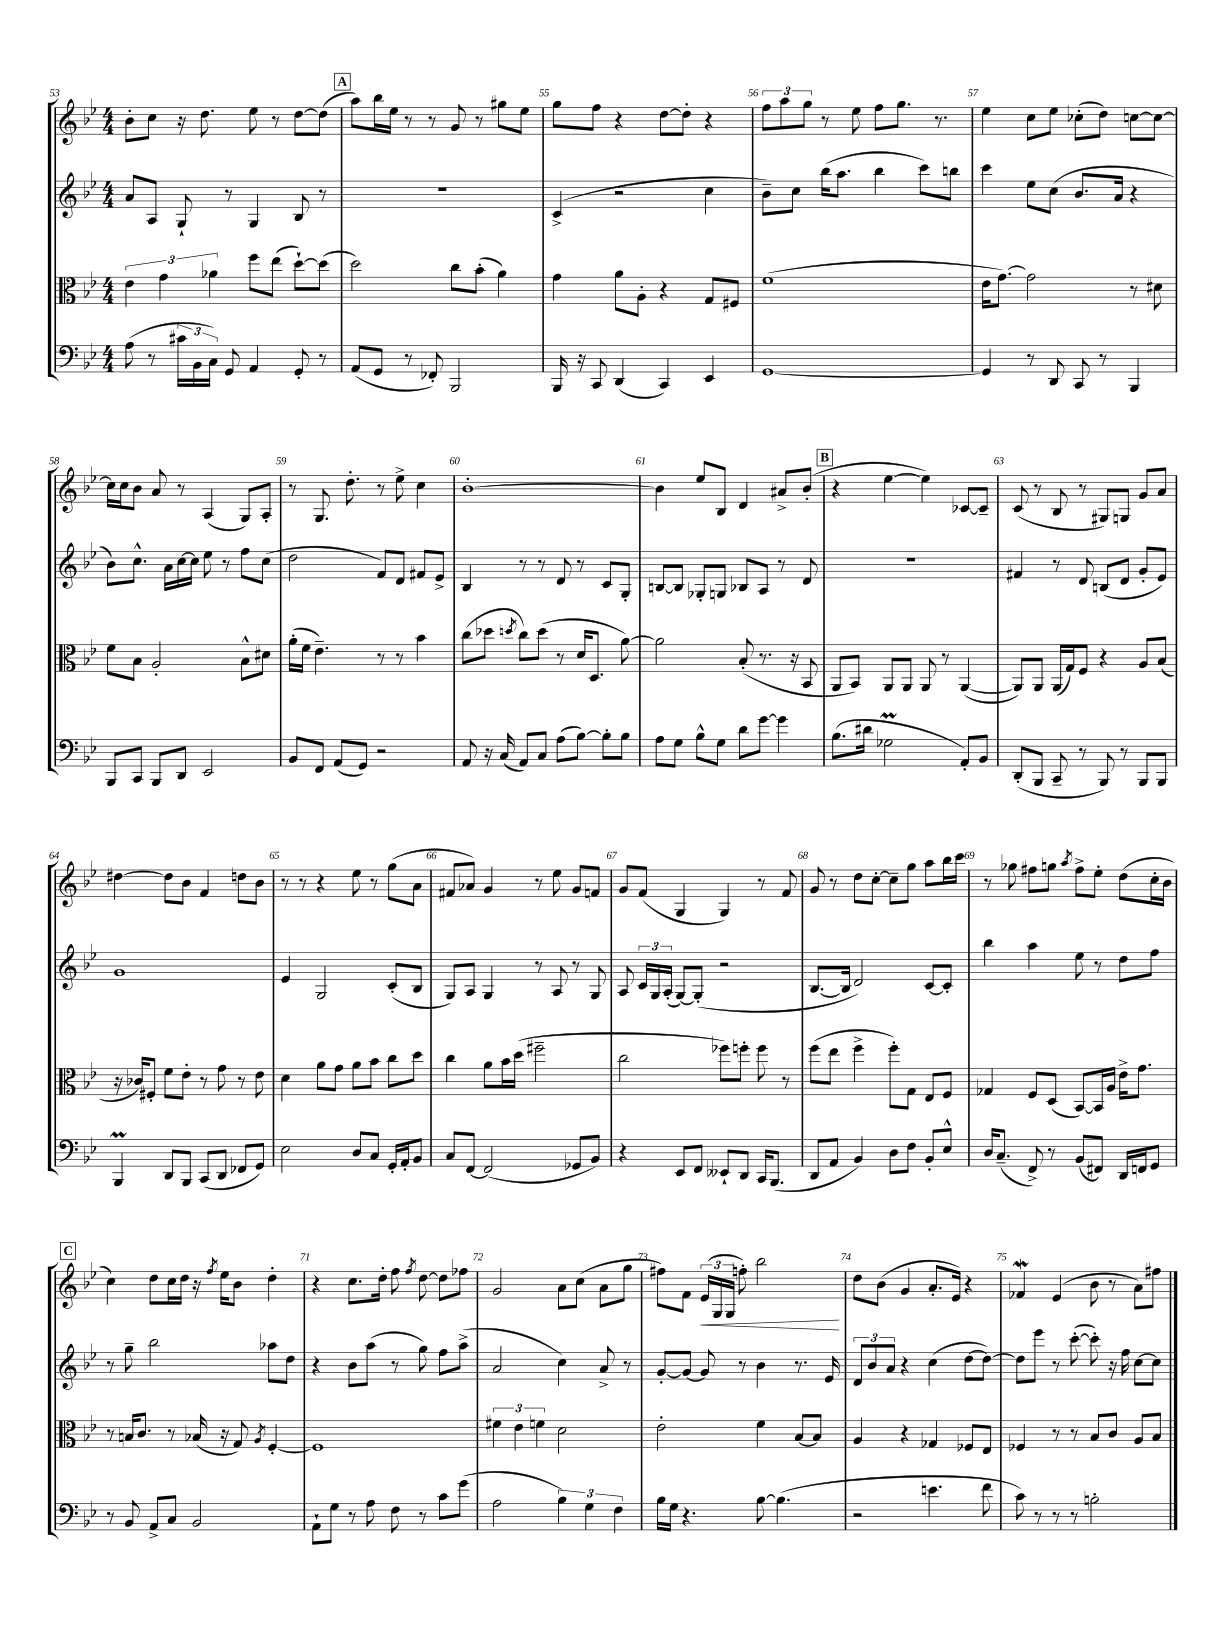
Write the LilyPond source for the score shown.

<<
\new StaffGroup <<
\new Staff = "s0" {
    \clef treble \key bes \major \numericTimeSignature \time 4/4
    \autoBeamOff bes'8[-. c''8] r16 d''8. ees''8 r8 d''8[~ d''8]( |
    \mark \markup { \box "A" } a''8[) bes''16 ees''16] r8 r8 g'8 r8 gis''8[ ees''8] |
    g''8[ f''8] r4 d''8[~ d''8]-. r4 |
    \tuplet 3/2 { f''8[ a''8 g''8] } r8 ees''8 f''8[ g''8.] r8. |
    ees''4 c''8[ ees''8] ces''8[-.( d''8]) c''8[~ c''8]~ |
    c''16[ c''16 bes'8] a'8 r8 a4( g8[) a8]-. |
    r8 g8. d''8.-. r8 ees''8-> c''4 |
    bes'1~-. |
    bes'4 ees''8[ bes8] d'4 ais'8[-> bes'8]-.( |
    \mark \markup { \box "B" } r4 ees''4~ ees''4) ces'8[~ ces'8]-- |
    c'8( r8 bes8 r8 gis8[) g8] g'8[ a'8] |
    dis''4~ dis''8[ bes'8] f'4 d''8[ bes'8] |
    r8 r8 r4 ees''8 r8 g''8[( a'8] |
    fis'8[ aes'8]) g'4 r8 ees''8 g'8[ f'8] |
    g'8[ f'8]( g4 g4) r8 f'8 |
    g'8 r8 d''8[ c''8]~-. c''8[-- g''8] a''8[ bes''16 c'''16] |
    r8 ges''8 fis''8[ g''8] \acciaccatura { a''8 } fis''8[-> ees''8]-. d''8[( c''16-. bes'16] |
    \mark \markup { \box "C" } c''4) d''8[ c''16 d''16] r16 \acciaccatura { f''8 } ees''16[ bes'8] d''4-. |
    r4 c''8.[ d''16]-. f''8 \acciaccatura { f''8 } d''8~ d''8[ fes''8] |
    g'2 a'8[ c''8]( a'8[ g''8] |
    fis''8[) f'8] \tuplet 3/2 { ees'16[\<( g16 g16] } f''8-.) bes''2\! |
    d''8[ bes'8]( g'4 a'8.[-. ees'16]) r4 |
    fes'4\mordent ees'4( bes'8 r8 a'8[) fis''8] \bar "|." |
}
\new Staff = "s1" {
    \clef treble \key bes \major \numericTimeSignature \time 4/4
    \autoBeamOff a'8[ a8] g8-! r8 g4 bes8 r8 |
    \mark \markup { \box "A" } R1 |
    c'4->( r2 c''4 |
    bes'8[--) c''8] bes''16[( a''8.] bes''4 c'''8[) b''8] |
    c'''4 ees''8[ c''8]( bes'8.[ a'16] r4 |
    bes'8[) c''8.]-^ a'16[ c''16~ c''16] ees''8 r8 f''8[ c''8]( |
    d''2 f'8[) d'8] fis'8[ ees'8]-> |
    bes4 r8 r8 d'8 r8 c'8[ g8]-. |
    b8[~ b8] ges8[-. g8] bes8[ a8] r8 d'8 |
    \mark \markup { \box "B" } R1 |
    fis'4 r8 d'8 b8[( d'8] g'8[-. ees'8]) |
    g'1 |
    ees'4 g2 c'8[-.( bes8] |
    g8[) a8] g4 r8 a8 r8 g8 |
    a8 \tuplet 3/2 { c'16[ g16 a16]-.( } g8[~) g8]-.( r2 |
    bes8.[~ bes16] d'2) c'8[~ c'8]-. |
    bes''4 a''4 ees''8 r8 d''8[ f''8] |
    \mark \markup { \box "C" } r8 g''8-- bes''2 aes''8[ d''8] |
    r4 bes'8[ a''8]( r8 g''8) f''8[ a''8]->( |
    a'2 c''4) a'8-> r8 |
    g'8[~-. g'8]~ g'8 r8 bes'4 r8. ees'16 |
    \tuplet 3/2 { d'8[ bes'8 a'8] } r4 c''4( d''8[~ d''8]~) |
    d''8[ ees'''8] r8 c'''8~-.( c'''8-.) r16 f''16 c''8[~ c''8] \bar "|." |
}
\new Staff = "s2" {
    \clef alto \key bes \major \numericTimeSignature \time 4/4
    \autoBeamOff \tuplet 3/2 { ees'4 g'4 aes'4 } f''8[ ees''8]( d''8[~-!) d''8]( |
    \mark \markup { \box "A" } d''2) c''8[ bes'8]-.( a'4) |
    g'4 a'8[ a8]-. r4 g8[ fis8] |
    f'1( |
    ees'16[ g'8.]~) g'2 r8 dis'8 |
    f'8[ bes8] a2-. bes8[-^ dis'8] |
    a'16[-.( f'16] ees'4.--) r8 r8 bes'4 |
    c''8[( des''8] \acciaccatura { d''8 } c''8[) d''8]( r8 d'16[ d8.] a'8~) |
    a'2 bes8-.( r8. r16 bes,8 |
    \mark \markup { \box "B" } a,8[ bes,8]) a,8[ a,8] a,8 r8 a,4~( |
    a,8[) a,8] a,16[( g16) f8] r4 a8[ bes8]( |
    r16 ces'16[) fis8]-. f'8[ ees'8]-. r8 g'8 r8 ees'8 |
    d'4 a'8[ g'8] a'8[ bes'8] c''8[ d''8] |
    c''4 a'8[ bes'16 d''16]( fis''2-- |
    c''2 fes''8[) f''8]-. f''8 r8 |
    f''8[( ees''8] f''4-> f''8[-.) g8] ees8[ f8] |
    ges4 f8[ d8]( bes,8[~) bes,16 a16] ees'16[-> g'8.] |
    \mark \markup { \box "C" } r8 b16[ c'8.] r8 bes16( r16 g8) \acciaccatura { a8 } f4~-. |
    f1 |
    \tuplet 3/2 { fis'4 ees'4 f'4 } d'2 |
    ees'2-. f'4 bes8[~ bes8] |
    a4 r4 ges4 fes8[ ees8] |
    fes4 r8 r8 bes8[ c'8] a8[ bes8] \bar "|." |
}
\new Staff = "s3" {
    \clef bass \key bes \major \numericTimeSignature \time 4/4
    \autoBeamOff a8( r8 \tuplet 3/2 { cis'16[ bes,16 c16]) } g,8 a,4 g,8-. r8 |
    \mark \markup { \box "A" } a,8[( g,8] r8 fes,8-.) bes,,2 |
    bes,,16 r16 c,8 d,4( c,4) ees,4 |
    g,1~ |
    g,4 r8 d,8 c,8 r8 bes,,4 |
    bes,,8[ c,8] bes,,8[ d,8] ees,2 |
    bes,8[ f,8] a,8[( g,8]) r2 |
    a,8 r16 c16( a,8[) c8] a8[( bes8]~) bes8[-. bes8] |
    a8[ g8] bes8[-^ g8] d'8[ g'8]~ g'4 |
    \mark \markup { \box "B" } bes8.[( dis'16] ges2\prall a,8[-.) bes,8] |
    d,8[-.( bes,,8] c,8-- r8 bes,,8) r8 bes,,8[ bes,,8] |
    bes,,4\prall d,8[ bes,,8] c,8[( d,8] fes,8[ g,8]) |
    ees2 d8[ c8] g,16[-. a,16-. bes,8] |
    c8[ f,8]~ f,2( ges,8[ bes,8]) |
    r4 ees,8[ f,8] eeses,8[-! d,8] c,16[ bes,,8.]( |
    d,8[ a,8] bes,4) d8[ f8] bes,8[-. ees8]-^ |
    d16[ c8.]--( f,8->) r8 bes,8[( fis,8]) d,16[ f,16 g,8] |
    \mark \markup { \box "C" } r8 bes,8 a,8[-> c8] bes,2 |
    a,8[-! g8] r8 a8 f8 r8 c'8[ g'8]( |
    a2 \tuplet 3/2 { bes4) g4 f4 } |
    bes16[ g16] r4. bes8~ bes4.( |
    r2 e'4. f'8 |
    c'8) r8 r8 r8 b2-. \bar "|." |
}
>>
>>
\layout { \context { \Score currentBarNumber = #53 \override BarNumber.break-visibility = ##(#f #t #t) barNumberVisibility = #all-bar-numbers-visible } }
